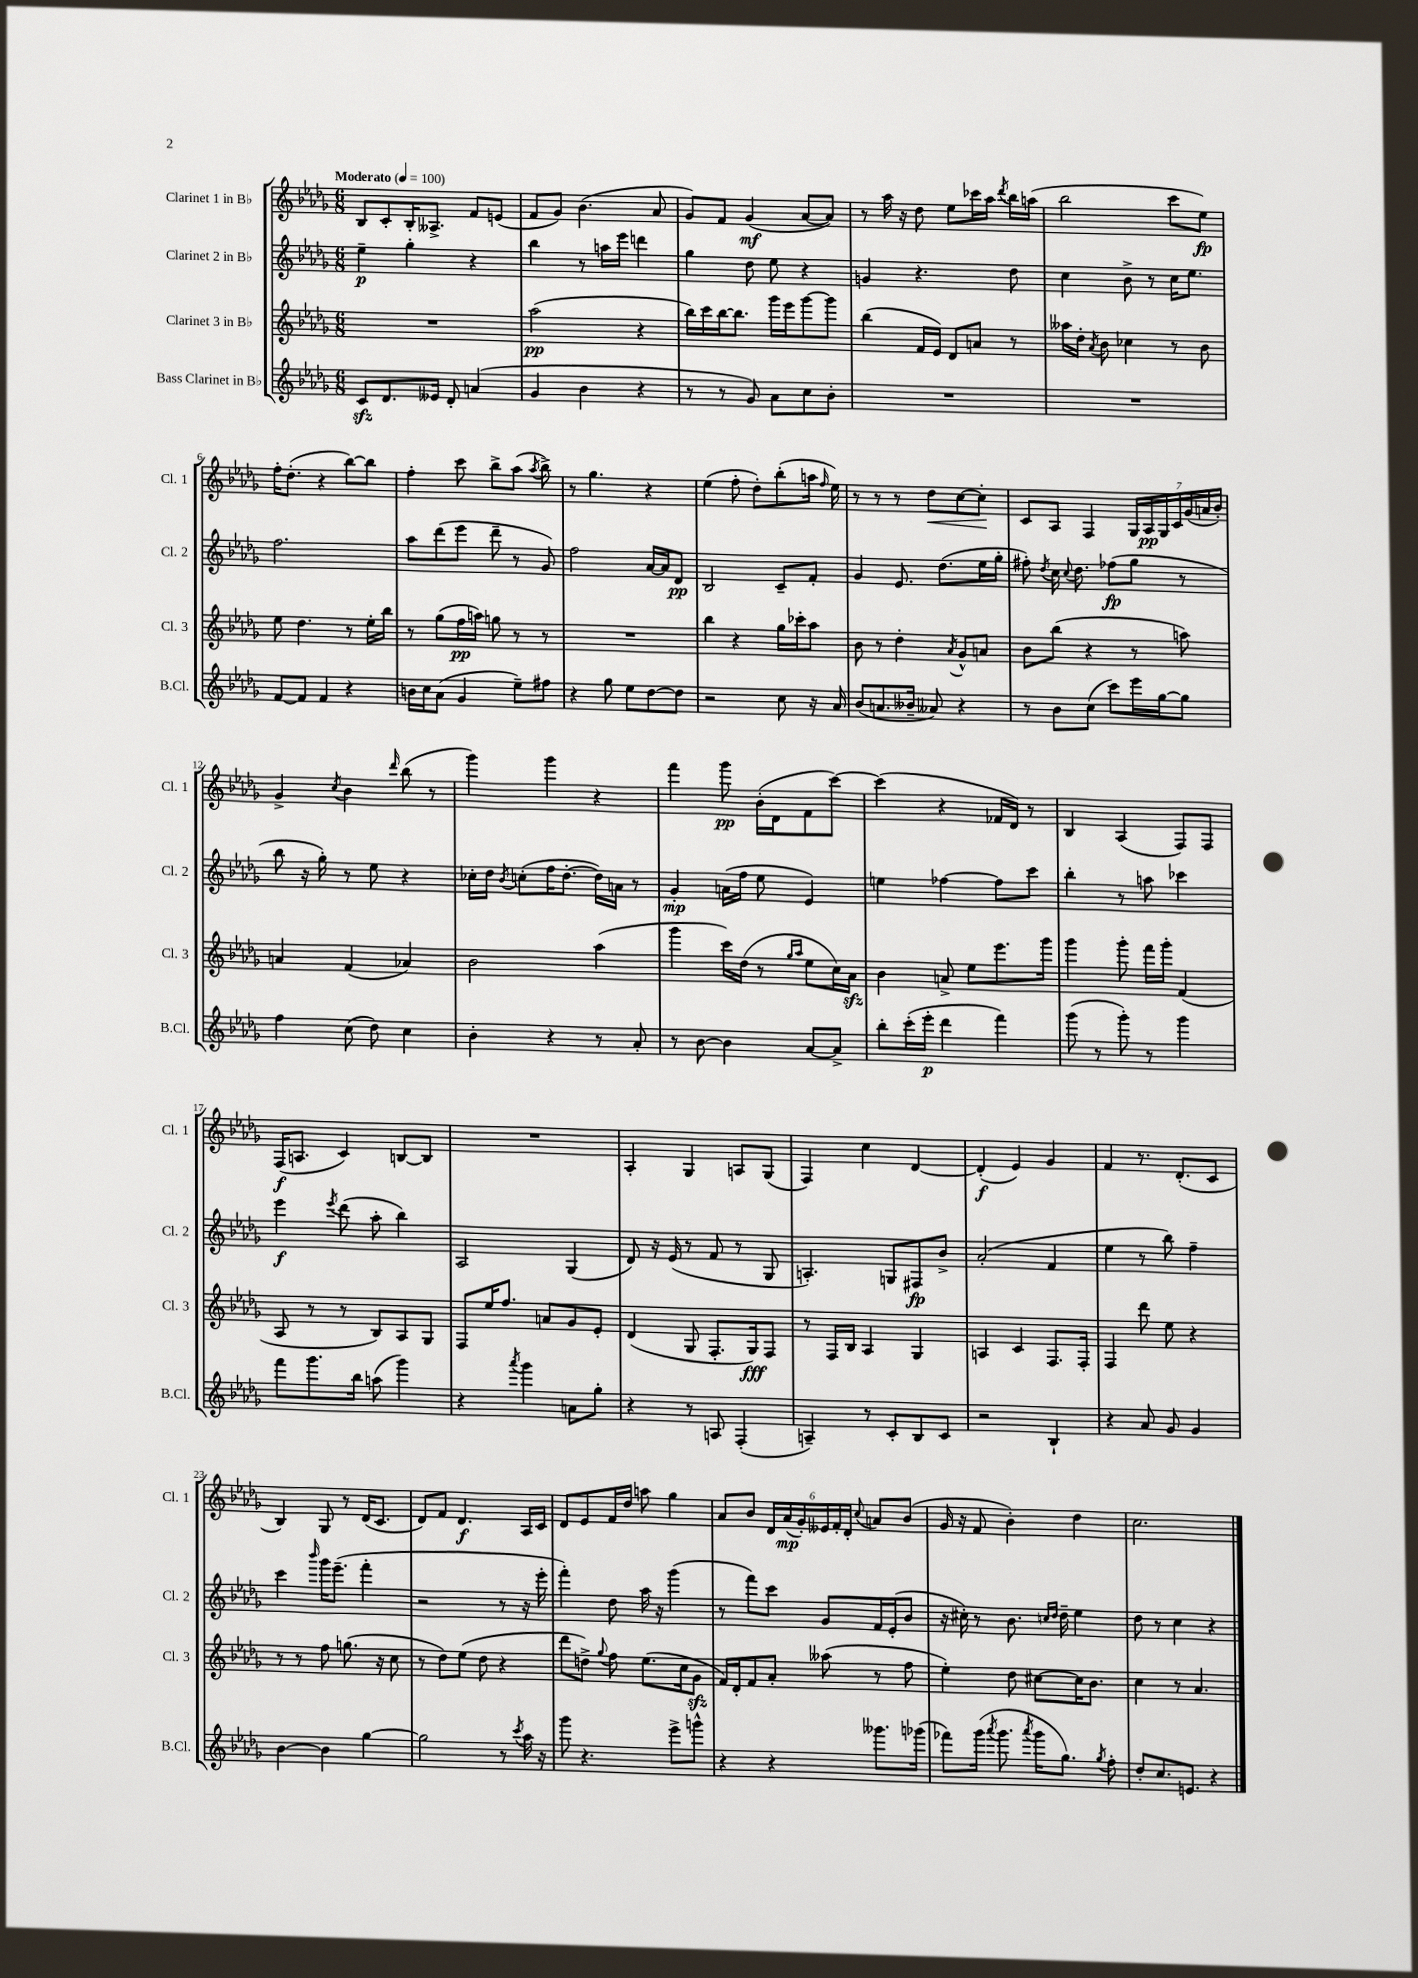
<<
\new StaffGroup <<
\new Staff = "s0" \with { instrumentName = "Clarinet 1 in Bb" shortInstrumentName = "Cl. 1" } {
    \clef treble \key des \major \numericTimeSignature \time 6/8 \tempo "Moderato" 4 = 100
    \autoBeamOff bes8[ c'8-. bes16-. aeses8.]-> f'8[ e'8]( |
    f'8[ ges'8]) bes'4.( aes'8 |
    ges'8[) f'8] ges'4\mf( aes'8[~ aes'8]) |
    r8 aes''16 r16 des''8 ees''8[ ces'''16 aes''16] \acciaccatura { des'''8 } bes''16[ a''16]( |
    bes''2 c'''8[ ees''8]\fp) |
    f''16[-. des''8.]-.( r4 bes''8[~) bes''8] |
    f''4-. c'''8 bes''8[-> aes''8]( \acciaccatura { aes''8 } bes''8->) |
    r8 ges''4. r4 |
    ees''4( f''8-. des''8[-.) bes''8-.( a''16] \grace { f''16 } ees''16) |
    r8 r8 r8 des''8[\< c''8~ c''8]-.\! |
    c'8[ aes8] f4 \tuplet 7/4 { ges16[ aes16\pp ges16 c'16 ges'16( a'16 bes'16]-.) } |
    ges'4-> \acciaccatura { c''8 } bes'4 \grace { des'''16 } bes''8( r8 |
    ges'''4) ges'''4 r4 |
    f'''4 ges'''8\pp bes'16[-.( des'16 f'8 c'''8]~) |
    c'''4( r4 fes'16[ des'16]) r8 |
    bes4 aes4( f8[) f8] |
    f16[\f( a8.] c'4) b8[~ b8] |
    R2. |
    aes4-. ges4 a8[ ges8]( |
    f4) c''4 des'4~ |
    des'4-.\f( ees'4) ges'4 |
    f'4 r8. des'8.[-.( c'8] |
    bes4) ges8 r8 des'16[( c'8.] |
    des'8[) f'8] des'4.\f aes16[ c'16] |
    des'8[ ees'8 f'16 des''16] a''8 ges''4 |
    aes'8[ bes'8] \tuplet 6/4 { des'16[ aes'16\mp( ges'16-.) eeses'16 f'16-. des'16]-. } \appoggiatura { c''8 } a'8[ bes'8]( |
    ges'16 r16 f'8 bes'4-.) des''4 |
    c''2. \bar "|." |
}
\new Staff = "s1" \with { instrumentName = "Clarinet 2 in Bb" shortInstrumentName = "Cl. 2" } {
    \clef treble \key des \major \numericTimeSignature \time 6/8
    \autoBeamOff ees''4--\p ges''4-. r4 |
    bes''4 r8 a''16[ ees'''16] d'''4 |
    ges''4 des''8 ees''8 r4 |
    g'4 r4. des''8 |
    c''4 bes'8-> r8 c''16[ ees''8.] |
    f''2. |
    aes''8[ des'''8( ees'''8] des'''8-- r8 ges'8) |
    f''2 aes'16[~ aes'16 des'8]\pp |
    bes2 c'8[-- f'8]-. |
    ges'4 ees'8. des''8.[( ees''16 ges''16]-. |
    fis''8-.) \acciaccatura { des''8 } c''16 \appoggiatura { c''8 } des''8. fes''8[\fp( ges''8] r8 |
    bes''8 r16 ges''16-.) r8 ees''8 r4 |
    ces''16[-. des''16] \acciaccatura { bes'8 } c''8[-.( f''16 des''8.]~-. des''16[) a'16] r8 |
    ges'4-.\mp a'16[( f''16] ees''8 ees'4) |
    e''4 fes''4~ fes''8[ c'''8] |
    bes''4-. r8 a''8 ces'''4 |
    ees'''4\f \acciaccatura { ees'''8 } des'''8( aes''8-. bes''4) |
    aes2 ges4( |
    des'8) r16 ees'16( r8 f'8 r8 ges8 |
    a4.-.) g8[ fis8\fp bes'8]-> |
    aes'2-.( f'4 |
    ees''4 r8 bes''8) f''4-- |
    c'''4 \grace { bes'''16 } ges'''16[ ees'''8.]--( f'''4-. |
    r2 r8 r16 ees'''16-. |
    f'''4-.) des''8 aes''16 r16 ges'''4( |
    r8 f'''8[) c'''8] ges'8[ f'16 ees'16-.( bes'8] |
    r16 cis''16-.) r8 bes'8. \grace { c''16[ des''16] } des''16-- ees''4 |
    des''8 r8 c''4 r4 \bar "|." |
}
\new Staff = "s2" \with { instrumentName = "Clarinet 3 in Bb" shortInstrumentName = "Cl. 3" } {
    \clef treble \key des \major \numericTimeSignature \time 6/8
    \autoBeamOff R2. |
    aes''2\pp( r4 |
    bes''16[) c'''16 bes''16~ bes''8.] ges'''16[ ees'''16 ges'''8~ ges'''8] |
    bes''4( f'16[ ees'16]) des'8[ a'8] r8 |
    aeses''16[ des''16]-. \acciaccatura { aes'8 } bes'8 ces''4 r8 bes'8 |
    ees''8 des''4. r8 ees''16[-. bes''16] |
    r8 ges''8[( f''16\pp a''16]) g''8 r8 r8 |
    R2. |
    bes''4 r4 ges''16[ ces'''16-. aes''8] |
    bes'8 r8 des''4-. \acciaccatura { aes'8 } ges'8[-^ a'8] |
    bes'8[ bes''8]( r4 r8 a''8) |
    a'4 f'4( aes'4) |
    bes'2 aes''4( |
    ges'''4 c'''16[) des''16]( r8 \grace { ges''16[ aes''16] } ees''8[ c''16) aes'16]\sfz |
    bes'4 a'8-> ees''8[ ees'''8. ges'''16] |
    ges'''4 ges'''8-. f'''16[ ges'''16]-. f'4( |
    aes8 r8 r8 bes8[) aes8 ges8] |
    f8[ ees''16 f''8.] a'8[ ges'8 ees'8]-. |
    des'4( ges8 f8.[-. ges16\fff) f8] |
    r8 f16[ bes16] aes4 ges4 |
    a4 c'4 f8.[ f16]-. |
    f4 des'''8 ees''8 r4 |
    r8 r8 f''8 g''8.( r16 c''8 |
    r8 des''8[) ees''8]( des''8 r4 |
    des'''8[ d''8]->) \appoggiatura { ges''8 } f''8 ees''8.[( c''16 ges'8]\sfz |
    f'16[) des'16-. f'8 aes'8]-. aeses''8( r8 f''8 |
    ees''4-.) des''8 cis''8[~ cis''16 bes'8.] |
    c''4 r8 aes'4. \bar "|." |
}
\new Staff = "s3" \with { instrumentName = "Bass Clarinet in Bb" shortInstrumentName = "B.Cl." } {
    \clef treble \key des \major \numericTimeSignature \time 6/8
    \autoBeamOff c'8[\sfz des'8. eeses'16] des'8-. a'4( |
    ges'4 bes'4 r4 |
    r8 r8 ges'8) aes'8[ c''8 bes'8]-. |
    R2. |
    R2. |
    f'8[~ f'8] f'4 r4 |
    b'16[ c''16 aes'8]( ges'4 ees''8[--) fis''8] |
    r4 ges''8 ees''8[ des''8~ des''8] |
    r2 c''8 r16 aes'16 |
    bes'8[( a'8. beses'16]-- aeses'8) r4 |
    r8 bes'8[ c''8]( c'''8[) ees'''16 ges''16~ ges''8] |
    f''4 c''8( des''8) c''4 |
    bes'4-. r4 r8 aes'8-. |
    r8 bes'8~ bes'4 aes'8[~ aes'8]-> |
    bes''8[-. c'''16-.( ees'''16]-.\p des'''4 f'''4) |
    ges'''8( r8 ges'''8-.) r8 ges'''4 |
    f'''8[ ges'''8. bes''16] a''8( ges'''4) |
    r4 \acciaccatura { aes'''8 } ges'''4 a'8[ ges''8]-. |
    r4 r8 a8 f4-.( |
    a4--) r8 c'8[-. bes8 c'8] |
    r2 bes4-! |
    r4 aes'8 ges'8 ges'4 |
    bes'4~ bes'4 ges''4~ |
    ges''2 r8 \acciaccatura { c'''8 } aes''16 r16 |
    ges'''8 r4. ees'''8[-> g'''8]-^ |
    r4 r4 geses'''8.[ ges'''16]( |
    fes'''8[) ges'''16]( \acciaccatura { aes'''8 } ges'''8. \acciaccatura { aes'''8 } ges'''16[ ges''8.]) \acciaccatura { ges''8 } f''8-. |
    des''8[-. c''8. e'8.] r4 \bar "|." |
}
>>
>>
